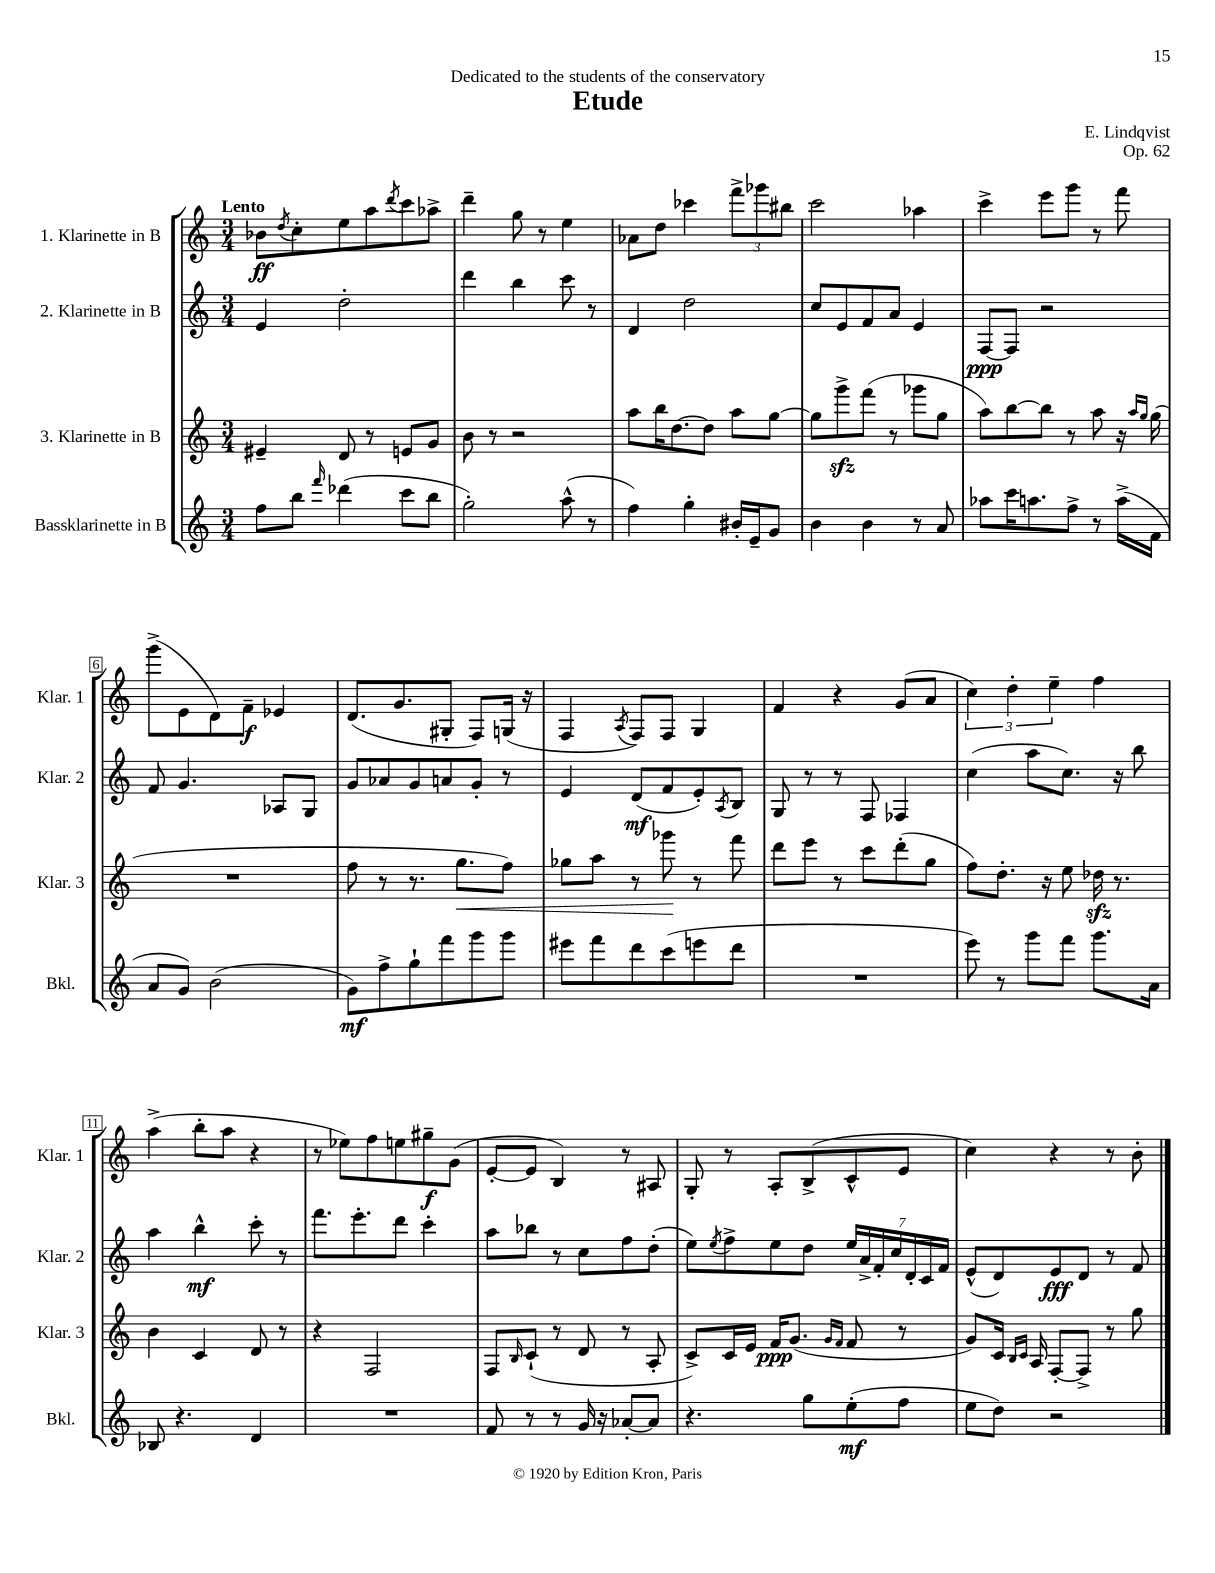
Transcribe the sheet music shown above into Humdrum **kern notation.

**kern	**kern	**kern	**kern
*staff4	*staff3	*staff2	*staff1
*clefG2	*clefG2	*clefG2	*clefG2
*k[]	*k[]	*k[]	*k[]
*M3/4	*M3/4	*M3/4	*M3/4
8ff	4e#~	4e	8b-
.	.	.	8qdd
8bb	.	.	8cc'
16qqfff	.	.	.
(4ddd-	8d	2dd'	8ee
.	8r	.	8aa
.	.	.	8qddd
8ccc	8e	.	8ccc
8bb	8g	.	8aa-^
=	=	=	=
2gg')	8b	4ddd	4ddd~
.	8r	.	.
.	2r	4bb	8gg
.	.	.	8r
(8aa^^	.	8ccc	4ee
8r	.	8r	.
=	=	=	=
4ff)	8aa	4d	8a-
.	16bb	.	8dd
.	[8.dd	.	.
4gg'	.	2dd	4ccc-
.	8dd]	.	.
16b#'	8aa	.	12fff^
16e~	.	.	.
.	.	.	12ggg-
8g	[8gg	.	.
.	.	.	12bb#
=	=	=	=
4b	8gg]	8cc	2ccc
.	8ggg^	8e	.
4b	(8fff	8f	.
.	8r	8a	.
8r	8ggg-	4e	4aa-
8a	8gg	.	.
=	=	=	=
8aa-	8aa)	[8F	4ccc^
16ccc	[8bb	8F]	.
8.aa	.	.	.
.	8bb]	2r	8eee
8ff^	8r	.	8ggg
8r	8aa	.	8r
(16aa^	16r	.	8fff
.	16qqaa	.	.
.	16qqgg	.	.
16f	(16gg	.	.
=	=	=	=
8a	2.r	8f	(8ggg^
8g)	.	4.g	8e
(2b	.	.	8d)
.	.	.	8f~
.	.	8A-	4e-
.	.	8G	.
=	=	=	=
8g)	8ff	8g	(8.d
8ff^	8r	8a-	.
.	.	.	8.g
8gg`	8.r	8g	.
8fff	.	8a	8G#'
.	8.gg	.	.
8ggg	.	8g'	8F)
8ggg	8ff)	8r	(16G
.	.	.	16r
=	=	=	=
8eee#	8gg-	4e	4F
8fff	8aa	.	.
.	.	.	8qA
8ddd	8r	(8d	8F)
(8ccc	8ggg-	8f	8F
8eee	8r	8e')	4G
.	.	8qA	.
8ddd	8fff	8B	.
=	=	=	=
2.r	8ddd	8G	4f
.	8eee	8r	.
.	8r	8r	4r
.	8ccc	8F	.
.	(8ddd'	4F-	(8g
.	8gg	.	8a
=	=	=	=
8eee)	8ff)	(4cc	6cc)
8r	8.dd'	.	.
.	.	.	6dd'
8ggg	.	8aa	.
.	16r	.	.
.	.	.	6ee~
8fff	8ee	8.cc)	.
8.ggg	16dd-	.	4ff
.	8.r	16r	.
.	.	8bb	.
16a	.	.	.
=	=	=	=
8B-	4b	4aa	(4aa^
4.r	.	.	.
.	4c	4bb^^	8bb'
.	.	.	8aa
4d	8d	8ccc'	4r
.	8r	8r	.
=	=	=	=
2.r	4r	8.fff	8r
.	.	.	8ee-)
.	.	8.eee'	.
.	2F	.	8ff
.	.	8ddd	8ee
.	.	4ccc'	8gg#~
.	.	.	(8g
=	=	=	=
8f	8F	8aa	[8e'
.	16qqB	.	.
8r	(8c`	8bb-	8e]
8r	8r	8r	4B)
16g	8d	8cc	.
16r	.	.	.
[8a-'	8r	8ff	8r
8a-]	8A'	(8dd'	8A#
=	=	=	=
4.r	8c^)	8ee)	8G'
.	.	8qee	.
.	16c	8ff^	8r
.	16e	.	.
.	16f	8ee	8A'
.	(8.g	.	.
8gg	.	8dd	(8B^
.	16qqg	.	.
.	16qqf	.	.
(8ee'	8f	28ee	8c^^
.	.	28a^	.
.	.	28f'	.
.	.	28cc	.
8ff	8r	.	8e
.	.	28d'	.
.	.	28c	.
.	.	28f	.
=	=	=	=
8ee	8g)	(8e^^	4cc)
8dd)	16c	8d)	.
.	16qqB	.	.
.	16qqc	.	.
.	16A	.	.
2r	[8F'	8e	4r
.	8F^]	8d	.
.	8r	8r	8r
.	8gg	8f	8b'
==	==	==	==
*-	*-	*-	*-
